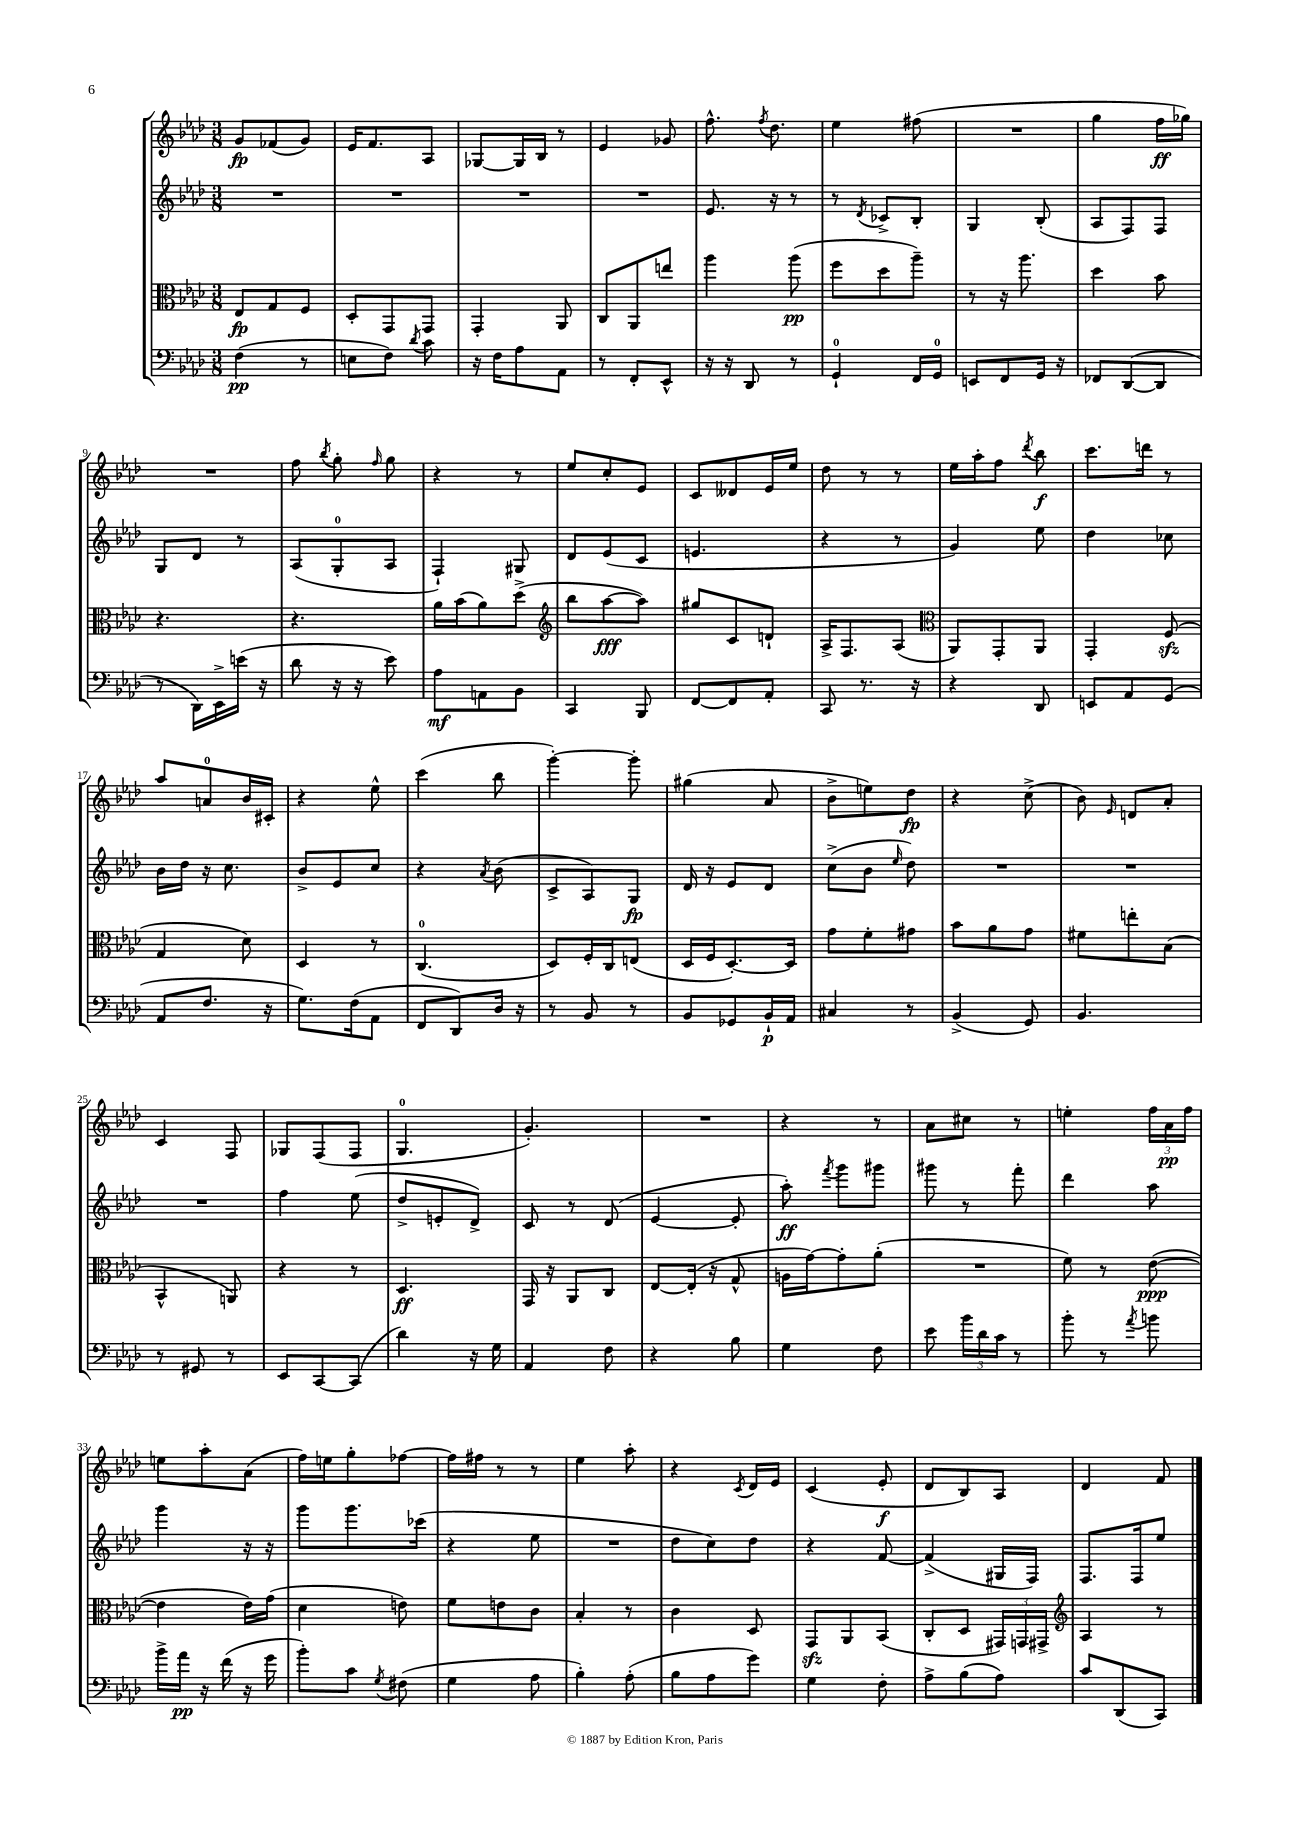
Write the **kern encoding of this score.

**kern	**kern	**kern	**kern
*staff4	*staff3	*staff2	*staff1
*clefF4	*clefC3	*clefG2	*clefG2
*k[b-e-a-d-]	*k[b-e-a-d-]	*k[b-e-a-d-]	*k[b-e-a-d-]
*M3/8	*M3/8	*M3/8	*M3/8
(4F	8E-	4.r	8g
.	8G	.	(8f-
8r	8F	.	8g)
=	=	=	=
8E	8D-'	4.r	16e-
.	.	.	8.f
8F)	8GG	.	.
8qd-	.	.	.
8c	8GG	.	8A-
=	=	=	=
16r	4GG'	4.r	[8G-
16F	.	.	.
8A-	.	.	16G-]
.	.	.	16B-
8AA-	8AA-	.	8r
=	=	=	=
8r	8C	4.r	4e-
8FF'	8AA-	.	.
8EE-^^	8ee	.	8g-
=	=	=	=
16r	4aa-	8.e-	8.ff^^
16r	.	.	.
8DD-	.	.	.
.	.	.	8qff
.	.	16r	8.dd-
8r	(8aa-	8r	.
=	=	=	=
4GG`	8ff	8r	4ee-
.	.	8qd-	.
.	8dd-	8c-^	.
16FF	8aa-~)	8B-'	(8ff#
16GG	.	.	.
=	=	=	=
8EE	8r	4G	4.r
8FF	16r	.	.
.	8.aa-	.	.
16GG	.	(8B-'	.
16r	.	.	.
=	=	=	=
8FF-	4dd-	8A-	4gg
([8DD-	.	8F)	.
8DD-]	8b-	8F	16ff
.	.	.	16gg-)
=	=	=	=
8r	4.r	8G	4.r
16DD-)	.	8d-	.
16EE-^	.	.	.
(16e	.	8r	.
16r	.	.	.
=	=	=	=
8d-	4.r	(8A-	8ff
.	.	.	8qbb-
16r	.	8G'	8gg'
16r	.	.	.
.	.	.	16qqff
8e-)	.	8A-	8gg
=	=	=	=
8A-	16a-	4F`)	4r
.	(16b-	.	.
8AA	8a-)	.	.
8BB-	(8dd-^	8G#	8r
=	=	=	=
*	*clefG2	*	*
4CC	8bb-	8d-	8ee-
.	[8aa-	(8e-	8cc'
8BBB-	8aa-])	8c	8e-
=	=	=	=
[8FF	8gg#	4.e	8c
8FF]	8c	.	8d--
8AA-'	8d`	.	16e-
.	.	.	16ee-
=	=	=	=
8CC	16A-^	4r	8dd-
.	8.F	.	.
8.r	.	.	8r
.	(8A-	8r	8r
16r	.	.	.
=	=	=	=
*	*clefC3	*	*
4r	8AA-)	4g)	16ee-
.	.	.	16aa-'
.	8GG'	.	8ff
.	.	.	8qddd-
8DD-	8AA-	8ee-	8bb-
=	=	=	=
8EE	4GG'	4dd-	8.ccc
8AA-	.	.	.
.	.	.	16ddd
(8GG	(8F	8cc-	8r
=	=	=	=
8AA-	4G	16b-	8aa-
.	.	16dd-	.
8.F	.	16r	8a
.	.	8.cc	.
.	8d-)	.	16b-
16r	.	.	16c#'
=	=	=	=
8.G)	4D-	8b-^	4r
.	.	8e-	.
(16F	.	.	.
8AA-	8r	8cc	8ee-^^
=	=	=	=
8FF	(4.C	4r	(4ccc
8DD-)	.	.	.
.	.	8qa-	.
16D-	.	(8b-	8bb-
16r	.	.	.
=	=	=	=
8r	8D-)	8c^	[4ggg')
8BB-	16F'	8A-)	.
.	16C	.	.
8r	(8E	8G	8ggg']
=	=	=	=
8BB-	16D-	16d-	(4gg#
.	16F	16r	.
8GG-	[8.D-')	8e-	.
16BB-`	.	8d-	8a-
16AA-	16D-]	.	.
=	=	=	=
4C#	8g	(8cc^	8b-^
.	8f'	8b-	8ee)
.	.	16qqee-	.
8r	8g#	8dd-)	8dd-
=	=	=	=
(4BB-^	8b-	4.r	4r
.	8a-	.	.
8GG)	8g	.	(8cc^
=	=	=	=
4.BB-	8f#	4.r	8b-)
.	.	.	16qqe-
.	8ee'	.	8d
.	(8B-	.	8a-'
=	=	=	=
8r	4BB-^^	4.r	4c
8GG#	.	.	.
8r	8AA)	.	8F
=	=	=	=
8EE-	4r	4ff	8G-
[8CC	.	.	(8F
(8CC]	8r	(8ee-	8F
=	=	=	=
4d-)	4.D-	8dd-^	4.G
.	.	8e'	.
16r	.	8d-^)	.
16G	.	.	.
=	=	=	=
4AA-	16GG	8c	4.g')
.	16r	.	.
.	8AA-	8r	.
8F	8C	(8d-	.
=	=	=	=
4r	[8E-	[4e-	4.r
.	(16E-']	.	.
.	16r	.	.
8B-	8G^^	8e-']	.
=	=	=	=
4G	16A	8aa-')	4r
.	[16g)	.	.
.	.	8qfff	.
.	8g']	8ggg	.
8F	(8a-'	8ggg#	8r
=	=	=	=
8e-	4.r	8ggg#	8a-
24b-	.	8r	8cc#
24d-	.	.	.
24c	.	.	.
8r	.	8fff'	8r
=	=	=	=
8b-'	8f)	4ddd-	4ee'
8r	8r	.	.
8qa-	.	.	.
8b	([8e-	8aa-	24ff
.	.	.	24a-
.	.	.	24ff
=	=	=	=
16b-^	4e-]	4ggg	8ee
16a-	.	.	.
16r	.	.	8aa-'
(16f	.	.	.
16r	16e-)	16r	(8a-
16g	(16g	16r	.
=	=	=	=
8b-')	4d-	8ggg	16ff)
.	.	.	16ee
8c	.	8.ggg	8gg'
8qG	.	.	.
(8F#	8e)	.	[8ff-
.	.	(16ccc-	.
=	=	=	=
4G	8f	4r	16ff-]
.	.	.	16ff#
.	8e	.	8r
8A-	8c	8ee-	8r
=	=	=	=
4B-')	4B-'	4.r	4ee-
(8A-'	8r	.	8aa-'
=	=	=	=
8B-	4c	8dd-	4r
8A-	.	8cc)	.
.	.	.	8qc
8g)	8D-	8dd-	16d-
.	.	.	16e-
=	=	=	=
4G	8GG	4r	(4c
.	8AA-	.	.
8F'	(8BB-	[8f	8e-'
=	=	=	=
8A-^	8C'	(4f^]	8d-
(8B-	8D-	.	8B-)
8A-)	24GG#)	16G#	8A-
.	24GG	.	.
.	.	16F)	.
.	24GG#^	.	.
=	=	=	=
*	*clefG2	*	*
8c	4A-	8.F	4d-
(8DD-	.	.	.
.	.	16F	.
8CC)	8r	8ee-	8f
==	==	==	==
*-	*-	*-	*-
